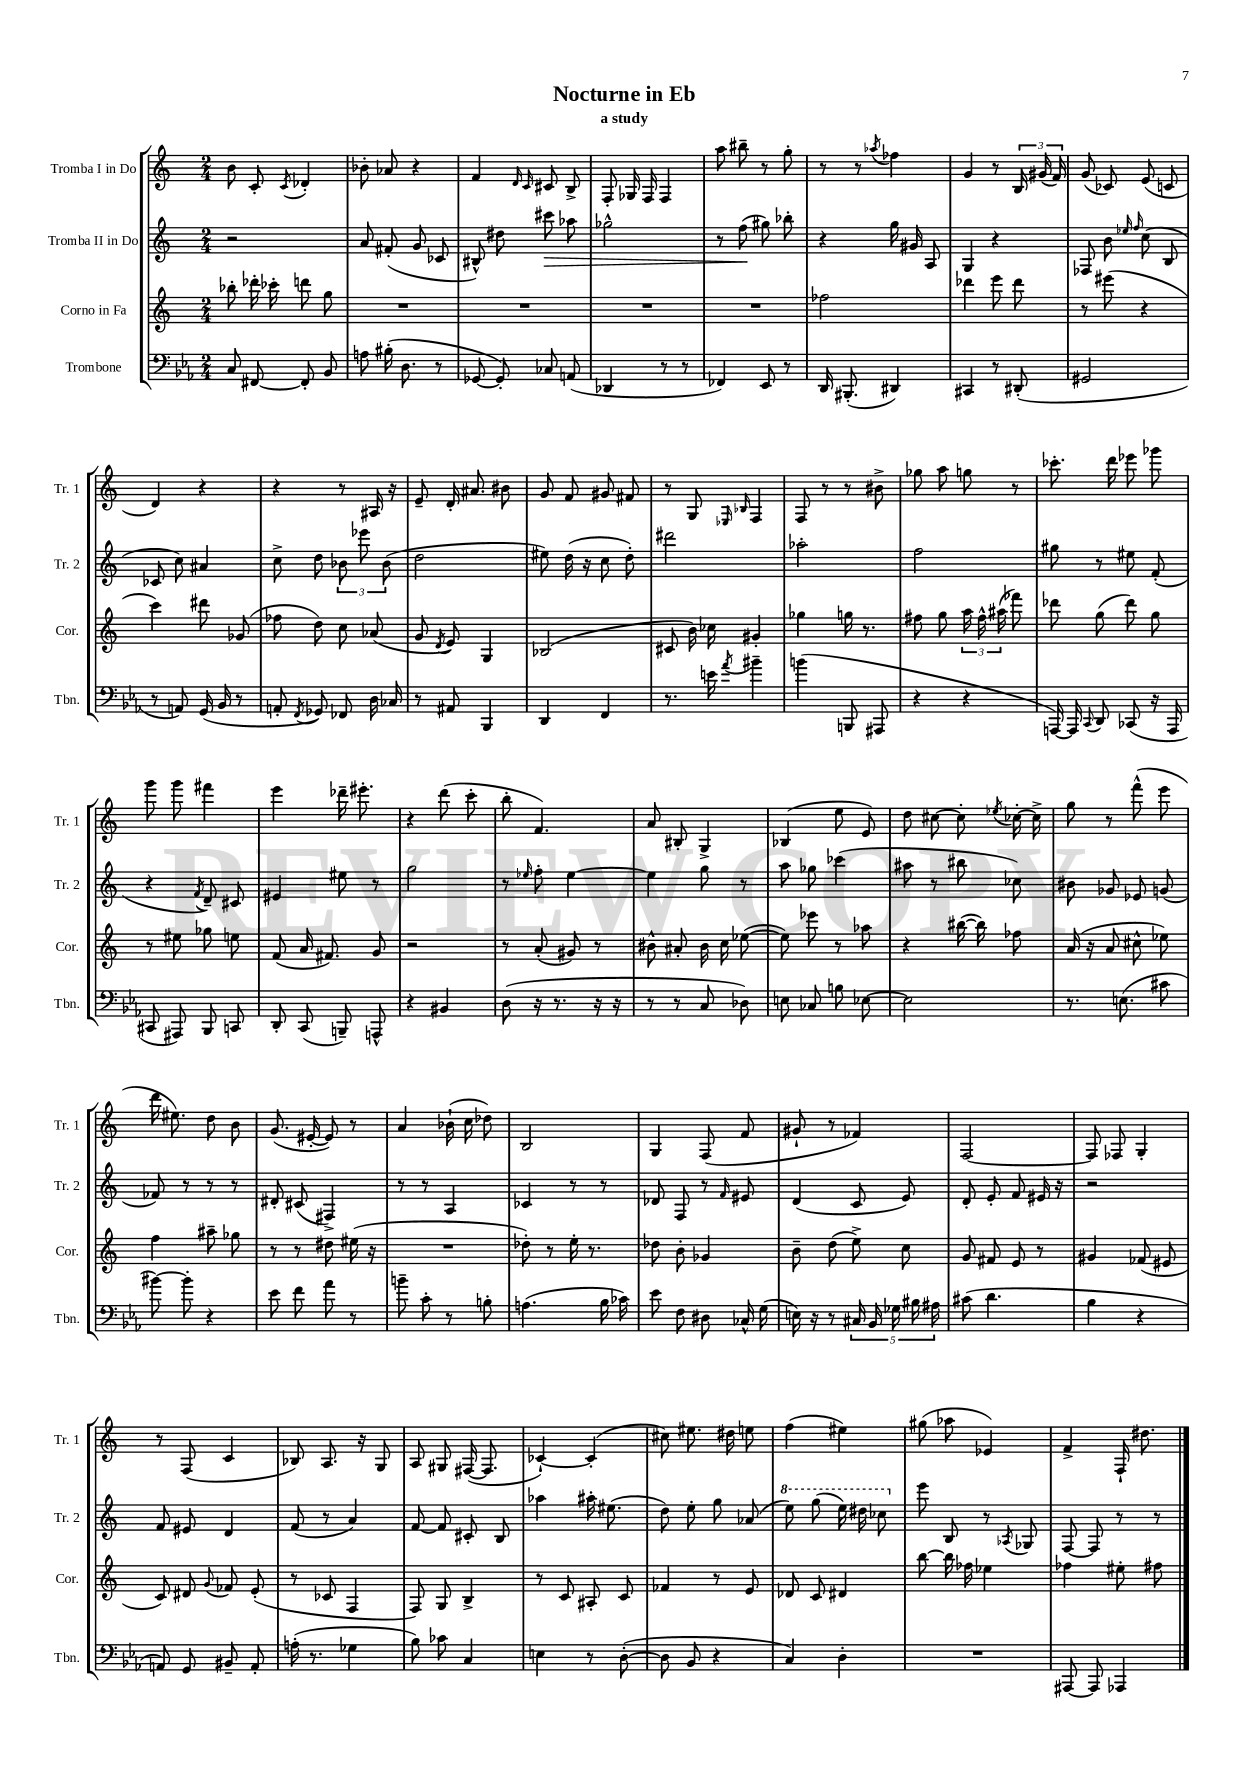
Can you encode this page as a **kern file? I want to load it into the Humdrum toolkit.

**kern	**kern	**kern	**dynam	**kern
*part4	*part3	*part2	*part2	*part1
*staff4	*staff3	*staff2	*staff2	*staff1
*I"Trombone	*I"Corno in Fa	*I"Tromba II in Do	*	*I"Tromba I in Do
*I'Tbn.	*I'Cor.	*I'Tr. 2	*	*I'Tr. 1
*clefF4	*clefG2	*clefG2	*	*clefG2
*k[b-e-a-]	*k[]	*k[]	*	*k[]
*M2/4	*M2/4	*M2/4	*	*M2/4
=1	=1	=1	=1	=1
8C/	8bb-X'\	2r	.	8b\
[8FF#X/	16ddd-X'\	.	.	8c'/
.	16ccc-X'\	.	.	.
.	.	.	.	8qc/
8FF#'/]	8dddn\	.	.	4d-X'/
8BB-/	8gg\	.	.	.
=2	=2	=2	=2	=2
8An\	2r	8a/	.	8b-X'\
(16B#X'\	.	(8f#X'/	.	8a-X/
8.D\	.	.	.	.
.	.	8g/	.	4r
8r	.	8c-X/	.	.
=3	=3	=3	=3	=3
[8GG-X/	2r	8B#X^^/)	.	4f/
8GG-'/])	.	8dd#X\	.	.
.	.	.	.	16qqd/
.	.	.	.	16qqc/
!	!	!	!LO:HP:b	!
8C-X/	.	8ccc#X\	>	8c#X/
(8AAn/	.	8aa-X\	.	8B^/
=4	=4	=4	=4	=4
4DD-X/	2r	2gg-X^^\	.	8F'/
.	.	.	.	16G-X/
.	.	.	.	16F/
8r	.	.	.	4F/
8r	.	.	.	.
=5	=5	=5	=5	=5
4FF-X/)	2r	8r	.	8aa\
.	.	(8ff\	.	8bb#X~\
8EE-/	.	8gg#X\)	]	8r
8r	.	8bb-X'\	.	8gg'\
=6	=6	=6	=6	=6
16DD/	2ff-X\	4r	.	8r
(8.BBB#X'/	.	.	.	.
.	.	.	.	8r
.	.	.	.	8qaa-X/
4DD#X/)	.	16gg\	.	4ff-X\
.	.	16g#X/	.	.
.	.	8A/	.	.
=7	=7	=7	=7	=7
4CC#X/	4ddd-X\	4G/	.	4g/
8r	8eee\	4r	.	8r
(8DD#X'/	8ddd-\	.	.	24B/
.	.	.	.	(24g#X/
.	.	.	.	24f/)
=8	=8	=8	=8	=8
2GG#X/	8r	8F-X/	.	(8g/
.	(8eee#X\	8b\	.	8c-X/)
.	.	16qqee-X/	.	.
.	.	16qqff/	.	.
.	4r	(8cc\	.	(8e/
.	.	8B/	.	8cn/
!!LO:LB:g=z
=9	=9	=9	=9	=9
8r	4ccc\)	8c-X/	.	4d/)
8AAn/)	.	8cc\)	.	.
(16GG/	8ddd#X\	4a#X/	.	4r
16BB-/	.	.	.	.
8r	(8g-X/	.	.	.
=10	=10	=10	=10	=10
8AAn'/	8ff-X\	8cc^\	.	4r
8qFF/	.	.	.	.
8GG-X/)	8dd\)	8dd\	.	.
8FF-X/	8cc\	12b-X\	.	8r
.	.	12eee-X\	.	.
16D\	(8a-X/	.	.	16A#X/
.	.	(12b-\	.	.
16C-X/	.	.	.	16r
=11	=11	=11	=11	=11
8r	8g/	2dd\	.	8e~/
.	8qd/	.	.	.
8AA#X/	8e/)	.	.	16d'/
.	.	.	.	8.a#X/
4BBB-/	4G/	.	.	.
.	.	.	.	8b#X\
=12	=12	=12	=12	=12
4DD/	(2B-X/	8ee#X\)	.	8g/
.	.	(16dd\	.	8f/
.	.	16r	.	.
4FF/	.	8cc\	.	8g#X/
.	.	8dd'\)	.	8f#X/
=13	=13	=13	=13	=13
8.r	8c#X/	2ddd#X\	.	8r
.	16b\)	.	.	8G/
16en\	16cc-X\	.	.	.
.	.	.	.	16qqE-X/
8qa-/	.	.	.	16qqB-X/
4b#X~\	4g#X'/	.	.	4F/
=14	=14	=14	=14	=14
(4bn\	4gg-X\	2aa-X'\	.	8F/
.	.	.	.	8r
8BBBn/	16ggn\	.	.	8r
.	8.r	.	.	.
8AAA#X/	.	.	.	8b#X^\
=15	=15	=15	=15	=15
4r	8ff#X\	2ff\	.	8gg-X\
.	8gg\	.	.	8aa\
4r	24aa\	.	.	8ggn\
.	24ff#^^\	.	.	.
.	(24aa#X\	.	.	.
.	8fff-X\)	.	.	8r
=16	=16	=16	=16	=16
[16AAAn/)	8ddd-X\	8gg#X\	.	8.ccc-X'\
16AAA/]	.	.	.	.
8qqCC/	.	.	.	.
8DD/	(8gg\	8r	.	.
.	.	.	.	16ddd\
(8CC-X/	8ddd-\)	8ee#X\	.	8eee-X\
16r	8gg\	(8f'/	.	8ggg-X\
16AAA/	.	.	.	.
!!LO:LB:g=z
=17	=17	=17	=17	=17
8CC#X/	8r	4r	.	8ggg\
8AAA#X/)	8ee#X\	.	.	8ggg\
.	.	8qf/	.	.
8BBB-/	8gg-X\	8d~/)	.	4fff#X\
8CCn/	8een\	8c#X/	.	.
=18	=18	=18	=18	=18
8DD'/	(8f/	4e#X/	.	4eee\
(8CC/	16a/	.	.	.
.	8.f#X/)	.	.	.
8BBBn~/)	.	8ee#X\	.	16ddd-X~\
.	.	.	.	8.eee#X'\
8AAAn^^/	8g/	8r	.	.
=19	=19	=19	=19	=19
4r	2r	2gg\	.	4r
4BB#X/	.	.	.	(8ddd\
.	.	.	.	8ccc'\
=20	=20	=20	=20	=20
(8D\	8r	8r	.	8bb'\
.	.	16qqee-X/	.	.
16r	(8a'/	8ff'\	.	4.f/)
8.r	.	.	.	.
.	8g#X/)	[4ee-\	.	.
16r	8r	.	.	.
16r	.	.	.	.
=21	=21	=21	=21	=21
8r	8b#X^^\	4ee-\]	.	8a/
8r	8a#X'/	.	.	8B#X'/
8C/	16b#\	8gg\	.	4G^/
.	16cc\	.	.	.
8D-X\)	([8ee-X\	8r	.	.
=22	=22	=22	=22	=22
8En\	8ee-\])	8aa\	.	(4B-X/
8C-X/	8eee-X\	8gg-X\	.	.
8Bn\	8r	(4ccc-X\	.	8ee\
[8E-X\	8aa-X\	.	.	8e/)
=23	=23	=23	=23	=23
2E-\]	4r	8aa#X\	.	8dd\
.	.	8r	.	[8cc#X\
.	([16bb#X\	8bb#X\	.	8cc#'\]
.	16bb#\])	.	.	.
.	.	.	.	8qee-X/
.	8ff-X\	8cc-X\)	.	[16cc-X'\
.	.	.	.	16cc-^\]
=24	=24	=24	=24	=24
8.r	(16a/	8b#X\	.	8gg\
.	16r	.	.	.
.	8a/	8g-X/	.	8r
(8.En\	.	.	.	.
.	8cc#X^^\	8e-X/	.	(8fff^^\
8c#X\	8ee-X\)	(8gn/	.	8eee\
!!LO:LB:g=z
=25	=25	=25	=25	=25
[8b#X\)	4ff\	8f-X/)	.	16ddd\
.	.	.	.	8.ee#X\)
8b#'\]	.	8r	.	.
4r	8aa#X~\	8r	.	8dd\
.	8gg-X\	8r	.	8b\
=26	=26	=26	=26	=26
8e-\	8r	8d#X'/	.	(8.g/
8f\	8r	(8c#X/	.	.
.	.	.	.	[16e#X'/
8a-\	8dd#X\	4F#X^/)	.	8e#/])
8r	(16ee#X\	.	.	8r
.	16r	.	.	.
=27	=27	=27	=27	=27
8bn~\	2r	8r	.	4a/
8c'\	.	8r	.	.
8r	.	4A/	.	(16b-X`\
.	.	.	.	16cc\
8Bn'\	.	.	.	8dd-X\)
=28	=28	=28	=28	=28
(4.An\	8dd-X'\)	4c-X/	.	2B/
.	8r	.	.	.
.	16ee'\	8r	.	.
.	8.r	.	.	.
16B-\	.	8r	.	.
16c-X\)	.	.	.	.
=29	=29	=29	=29	=29
8e-\	8dd-X\	8d-X/	.	4G/
8F\	8b'\	8F/	.	.
8D#X\	4g-X/	8r	.	(8F/
.	.	16qqf/	.	.
16C-X^^/	.	8e#X/	.	8f/
(16G\	.	.	.	.
=30	=30	=30	=30	=30
16En\)	8b~\	(4d/	.	8g#X`/
16r	.	.	.	.
8r	(8dd\	.	.	8r
20C#X/	8ee^\)	8c/	.	4f-X/)
20BB-/	.	.	.	.
20G-X\	.	.	.	.
.	8cc\	8e/)	.	.
20B#X\	.	.	.	.
20A#X\	.	.	.	.
=31	=31	=31	=31	=31
(8c#X\	8g/	8d'/	.	[2F/
4.d\	8f#X/	8e'/	.	.
.	8e/	8f/	.	.
.	8r	16e#X/	.	.
.	.	16r	.	.
=32	=32	=32	=32	=32
4B-\	4g#X/	2r	.	8F/]
.	.	.	.	8F-X/
4r	(8f-X/	.	.	4G'/
.	8e#X/	.	.	.
!!LO:LB:g=z
=33	=33	=33	=33	=33
8AAn/)	8c/)	8f/	.	8r
8GG/	8d#X/	8e#X/	.	(8F/
.	8qqg/	.	.	.
8BB#X~/	8f-X/	4d/	.	4c/
8AA'/	(8e'/	.	.	.
=34	=34	=34	=34	=34
(16An'\	8r	(8f/	.	8B-X/)
8.r	.	.	.	.
.	8c-X/	8r	.	8.A/
4G-X\	4F/	4a/)	.	.
.	.	.	.	16r
.	.	.	.	8G/
=35	=35	=35	=35	=35
8B-\)	8F/)	[8f/	.	8A/
8c-X\	8G/	8f/]	.	8G#X/
4C/	4B^/	8c#X'/	.	([16F#X/
.	.	.	.	8.F#/]
.	.	8B/	.	.
=36	=36	=36	=36	=36
4En\	8r	4aa-X\	.	[4c-X`/)
.	8c/	.	.	.
8r	8A#X'/	16aa#X'\	.	(4c-'/]
.	.	(8.ee#X\	.	.
([8D'\	8c/	.	.	.
=37	=37	=37	=37	=37
8D\]	4f-X/	8dd\)	.	8cc#X\)
8BB-/	.	8ee'\	.	8.ee#X\
4r	8r	8gg\	.	.
.	.	.	.	16dd#X\
.	8e/	(8a-X/	.	8een\
=38	=38	=38	=38	=38
*	*	*8va	*	*
4C/)	8d-X/	8eee\)	.	(4ff\
.	8c/	(8ggg\	.	.
4D'\	4d#X/	16eee\)	.	4ee#X\)
.	.	16ddd#X\	.	.
.	.	8ccc-X\	.	.
=39	=39	=39	=39	=39
*	*	*X8va	*	*
2r	[8bb\	8eee\	.	(8gg#X\
.	16bb\]	8B/	.	8aa-X\
.	16ff-X\	.	.	.
.	4ee-X\	8r	.	4e-X/)
.	.	8qA-X/	.	.
.	.	8G-X/	.	.
=40	=40	=40	=40	=40
[8AAA#X/	4ff-X\	[8F/	.	4f^/
8AAA#/]	.	8F/]	.	.
4AAA-X/	8ee#X'\	8r	.	16F`/
.	.	.	.	8.dd#X\
.	8ff#X\	8r	.	.
==	==	==	==	==
*-	*-	*-	*-	*-
